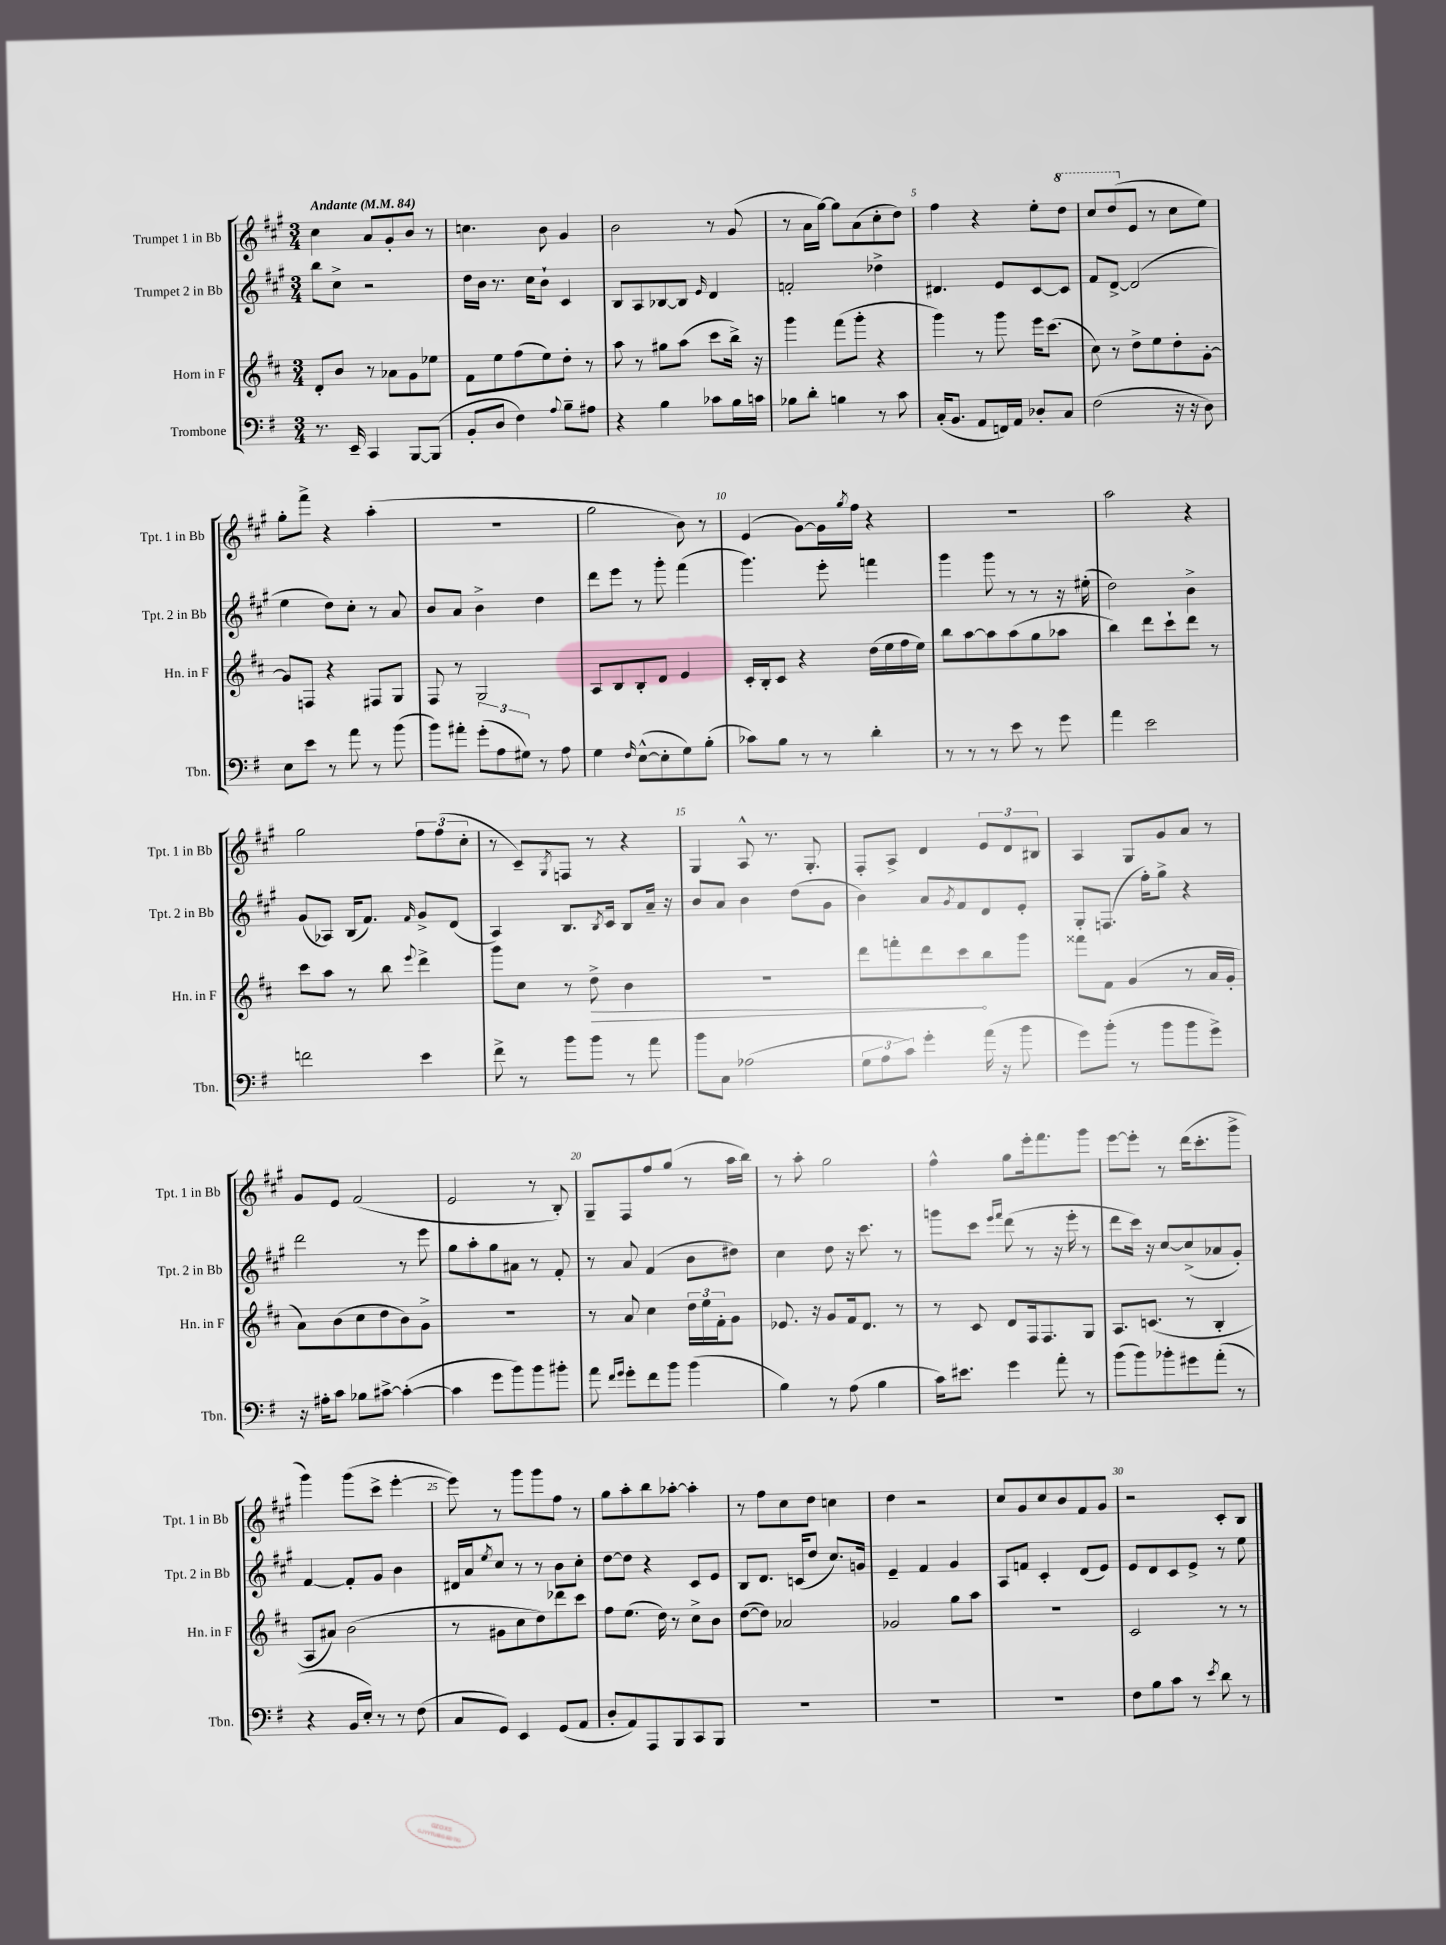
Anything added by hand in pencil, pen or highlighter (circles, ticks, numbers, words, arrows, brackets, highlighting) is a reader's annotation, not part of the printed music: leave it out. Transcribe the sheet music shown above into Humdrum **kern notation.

**kern	**kern	**kern	**kern
*staff4	*staff3	*staff2	*staff1
*clefF4	*clefG2	*clefG2	*clefG2
*k[f#]	*k[f#c#]	*k[f#c#g#]	*k[f#c#g#]
*M3/4	*M3/4	*M3/4	*M3/4
*MM84	*MM84	*MM84	*MM84
8.r	8d'	8bb	4cc#
.	8b	8cc#^	.
16EE~	.	.	.
4CC	8r	2r	8a
.	8a-	.	8g#'
[8BBB	8g	.	8b
(8BBB]	8ee-	.	8r
=	=	=	=
8BB'	8f#	16dd	4.cc
.	.	16b	.
8D	8ee	8.r	.
4F#)	(8ff#	.	.
.	.	16cc#	.
.	8ee)	8b`	8b
8qqA	.	.	.
8B~	8dd'	4c#	4g#
8A#	8r	.	.
=	=	=	=
4r	8aa	8B	2b
.	8r	8A	.
4B	8gg#	[8B-	.
.	(8aa	8B-]	.
.	.	16qqe	.
8c-	8ccc#	4d	8r
16B	16bb^)	.	(8g#
16c	16r	.	.
=	=	=	=
8B-	4ggg	2f'	8r
8d'	.	.	16a
.	.	.	[16gg#)
4B	(8fff#	.	8gg#]
.	8ggg'	.	(8a
8r	4r	4dd-^	8cc#'
8c	.	.	8dd)
=	=	=	=
(16C'	4ggg)	4.d#	4ff#
8.BB	.	.	.
8AA	8r	.	4r
16FF)	8ggg	8e	.
16AA	.	.	.
8D-'	16eee	[8c#	8ee'
.	(8.ccc#	.	.
8C	.	8c#]	8ddd
=	=	=	=
(2F#	8cc#)	8f#	8ccc#
.	8r	[8d^	(8ddd
.	8dd^	(2d]	8e
.	8ee	.	8r
16r	8dd'	.	8cc#
16r	.	.	.
8D)	[8g'	.	8ee)
=	=	=	=
8E	8g]	4ee	8gg#'
8e	8F	.	8fff#^
8r	4r	8dd)	4r
8a	.	8cc#'	.
8r	8F#	8r	(4aa'
(8b	8G	8a	.
=	=	=	=
8b)	8F#	8b	2.r
8a#'	8r	8a	.
(12g'	2G	4b^	.
12A	.	.	.
12G#)	.	.	.
8r	.	4dd	.
8A	.	.	.
=	=	=	=
4G	8A	8ddd	2gg#
.	8B	8eee	.
16qqF#	.	.	.
([8E^^	8B'	8r	.
8E']	8d	8ggg#'	.
8G)	4e	(4fff#	8b)
(8B'	.	.	8r
=	=	=	=
8c-)	16c#'	4.ggg#)	(4e
.	16B'	.	.
8B	8c#	.	.
8r	4r	.	[8g#)
8r	.	8eee'	16g#]
.	.	.	8qgg#
.	.	.	16ff#
4d'	(16dd	4fff	4r
.	16ee	.	.
.	16ff#	.	.
.	16ee)	.	.
=	=	=	=
8r	8bb	4ggg#	2.r
8r	[8aa	.	.
8r	8aa]	8ggg#	.
8e	(8aa	8r	.
8r	8gg	8r	.
8g	8aa-	16r	.
.	.	(16ee#'	.
=	=	=	=
4a	4bb)	2dd)	2aa
2e	8ddd	.	.
.	8ccc#`	.	.
.	8ddd	4b^	4r
.	8r	.	.
=	=	=	=
2f	8ccc#	(8g#	2gg#
.	8aa	8A-)	.
.	8r	(16B	.
.	.	8.f#)	.
.	8bb	.	.
.	8qqeee	16qqf#	.
4e	4ddd^	8g#^	12ff#
.	.	.	(12ff#
.	.	(8d	.
.	.	.	12cc#'
=	=	=	=
8f#^	8ggg	4A)	8r
8r	8cc#	.	8c#~)
.	.	.	8qG#
8b	8r	8.B	8F
8b	8dd^	.	8r
.	.	8qB	.
.	.	16c#	.
8r	4b	8B	4r
8a	.	16a~	.
.	.	16r	.
=	=	=	=
8b	2.r	8b	4G#
8C	.	8a	.
(2A-	.	4b	8A^^
.	.	.	8.r
.	.	(8dd	.
.	.	.	8.G#'
.	.	8g#	.
=	=	=	=
12G	8ddd	4b)	8F#'
12A	.	.	.
.	8fff'	.	8A^
12c)	.	.	.
4g'	8ddd	8a	4d
.	.	8qg#	.
.	8ccc#	8f#	.
(16a	8bb	8d	12e
16r	.	.	.
.	.	.	12d
8b	8ggg	8e'	.
.	.	.	12B#
=	=	=	=
8g)	8fff##	8G#'	4A
(8b'	8f#	(8.F	.
8r	(4g	.	8G#
.	.	16ff#')	.
8b	.	8gg#^	8g#
8b	8r	4r	8a
8g^)	16a	.	8r
.	16g'	.	.
=	=	=	=
16r	8a)	2ddd	8g#
16A#'	.	.	.
8c	(8b	.	8e
8B-	8cc#	.	(2f#
[8c#^	8dd	.	.
(4c#'_	8b)	8r	.
.	8g^	8eee	.
=	=	=	=
4c#]	2.r	8gg#	2e
.	.	8aa'	.
8g	.	8gg#	.
8b)	.	8a#	.
8b	.	8r	8r
8b#'	.	8f#'	8B')
=	=	=	=
8a	8r	8r	8G#~
16qqf#	.	.	.
16qqg	.	.	.
8g'	8a	8a	8F#
8f#	4cc#	(4f#	8ff#
8b	.	.	(8gg#
(4b	24dd	8b	8r
.	24ee	.	.
.	24f#'	.	.
.	8g	8dd#)	16aa
.	.	.	16bb)
=	=	=	=
4B)	8.e-	4cc#	8r
.	.	.	8aa'
.	16r	.	.
8r	8g	8dd	2gg#
(8A	16f#	16r	.
.	8.d	8.ccc#	.
4B	.	.	.
.	8r	8r	.
=	=	=	=
16c)	8r	8ggg	4ff#^^
8.e#	.	.	.
.	8c#	8ccc#	.
.	.	16qqeee	.
.	.	16qqfff#	.
4g	8d	(8ddd	8gg#
.	16F#	8r	16eee'
.	8.F#	.	8.fff#
8a'	.	16r	.
.	.	16eee'	.
8r	8G	8r	8ggg#
=	=	=	=
(8b	8.A	8ddd	[8eee
8b)	.	16ccc#)	8eee']
.	(8.c	16r	.
8b-'	.	[8cc#	8r
8g#	8r	(8cc#^]	(16ddd
.	.	.	8.ccc#'
(8a'	4B'	8a-	.
8r	.	8g#')	8ggg#^
=	=	=	=
4r	8A	[4f#	4ggg#)
.	8a#)	.	.
16BB	(2b	8f#']	(8ggg#
16E')	.	.	.
8r	.	8g#	8ccc#^
8r	.	4b	[4eee'
(8F#	.	.	.
=	=	=	=
8C	8r	16d#	8eee])
.	.	16a	.
.	.	8qee	.
8GG)	8g#	8cc#	8r
4EE	8cc#	8r	8ggg#
.	8dd)	8r	8ggg#
(8GG	8ddd-	8b	8ff#
8AA	8ccc#	8cc#'	8r
=	=	=	=
8D'	8ff#	[8dd	8gg#
8AA)	(8.ee	8dd]	8aa'
8AAA	.	4r	8bb
.	16dd)	.	.
8BBB	8r	.	[8aa-'
8CC	8cc#^	8c#	4aa-']
8BBB	8b	8e	.
=	=	=	=
2.r	([8dd	8B	8r
.	8dd])	8.d	8ff#
.	2a-	.	8cc#
.	.	(16c	.
.	.	8dd	8dd
.	.	8.cc#)	4cc
.	.	16g	.
=	=	=	=
2.r	2g-	4e~	4dd
.	.	4f#	2r
.	8gg	4g#	.
.	8aa	.	.
=	=	=	=
2.r	2.r	8A	8cc#
.	.	8f	8g#
.	.	4c#'	8cc#
.	.	.	8b
.	.	(8d	8f#
.	.	8e)	8g#
=	=	=	=
8F#	2c#	8e	2r
8B	.	8d	.
8c	.	8c#	.
8r	.	8e^	.
8qe	.	.	.
8d	8r	8r	8c#'
8r	8r	8ee	8B
==	==	==	==
*-	*-	*-	*-
